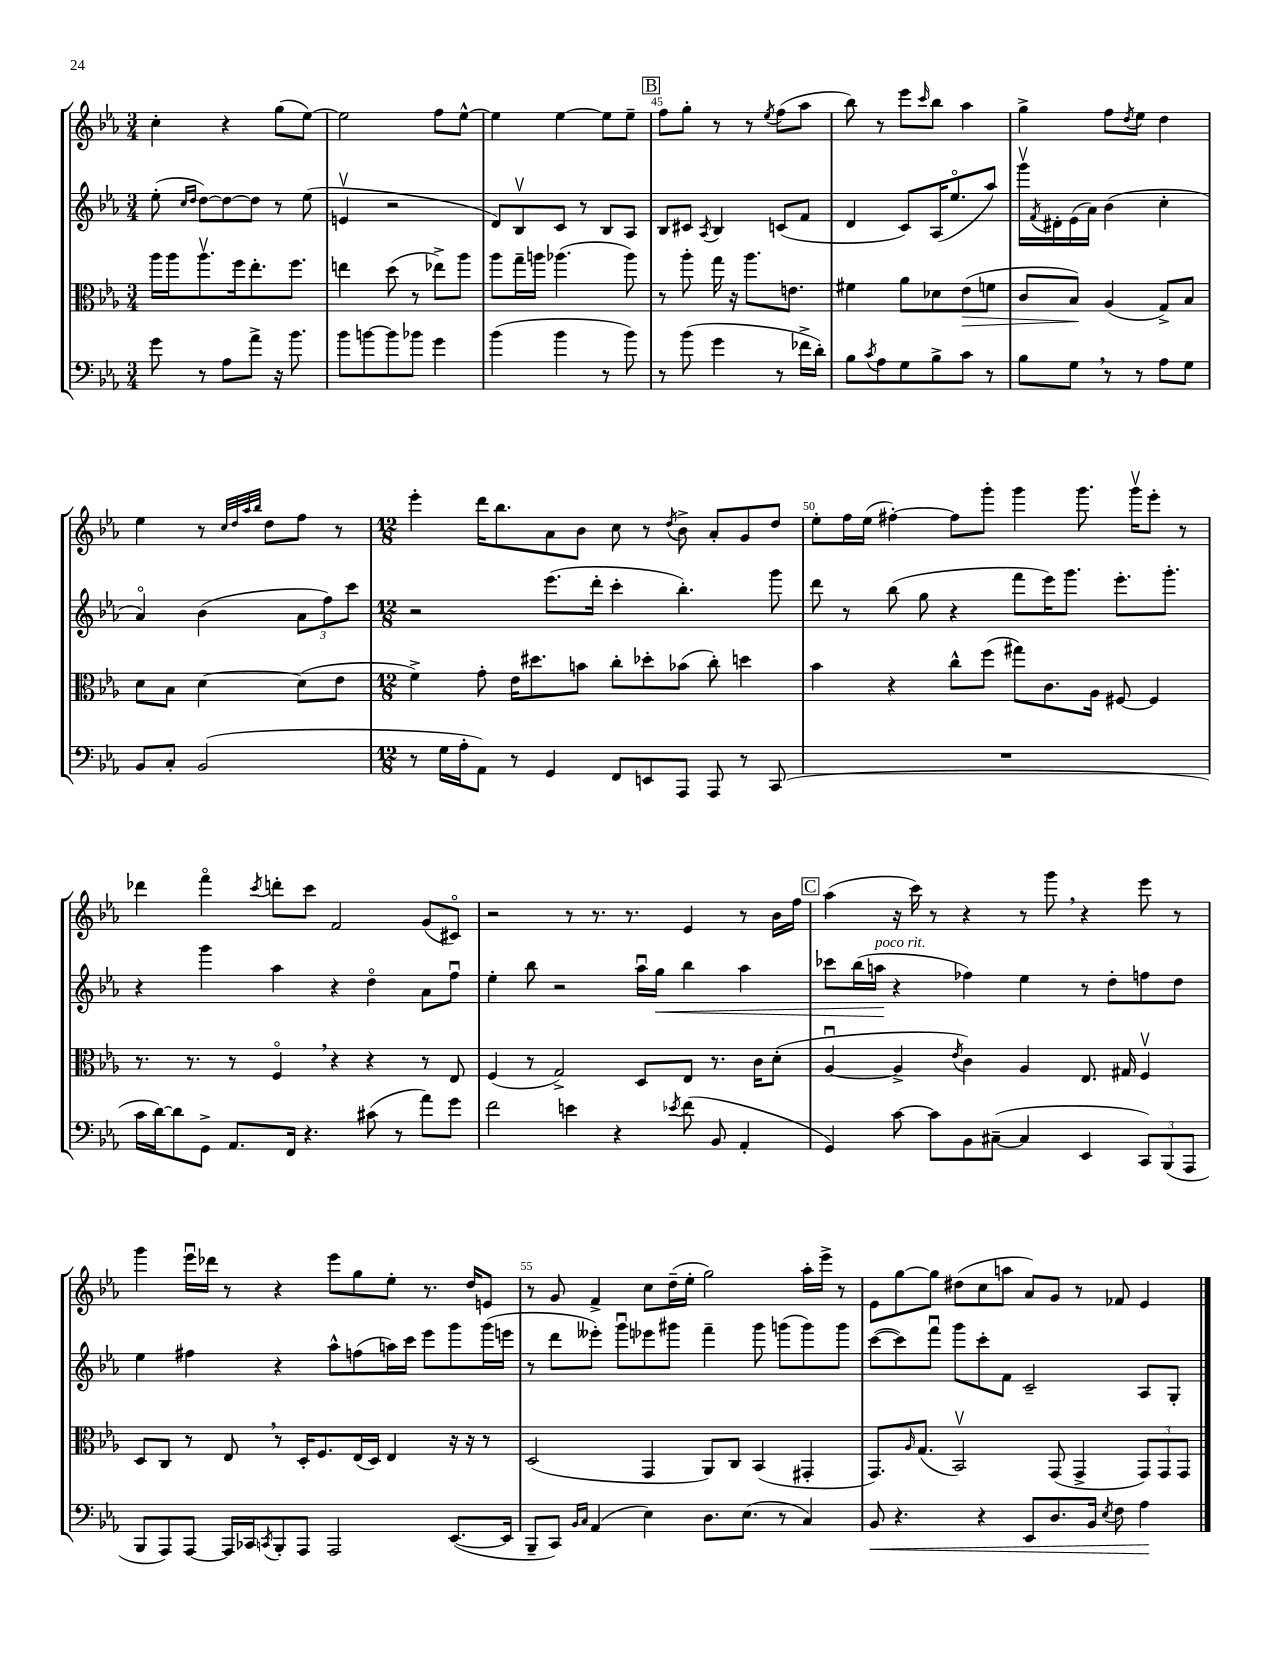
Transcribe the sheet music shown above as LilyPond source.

<<
\new StaffGroup <<
\new Staff = "s0" {
    \clef treble \key ees \major \numericTimeSignature \time 3/4
    c''4-. r4 g''8( ees''8~) |
    ees''2 f''8 ees''8~-^ |
    ees''4 ees''4~ ees''8 ees''8-- |
    \mark \markup { \box "B" } f''8 g''8-. r8 r8 \acciaccatura { ees''8 } f''8( aes''8 |
    bes''8) r8 ees'''8 \grace { c'''16 } bes''8 aes''4 |
    g''4-> f''8 \acciaccatura { d''8 } ees''8 d''4 |
    ees''4 r8 \grace { c''32 d''32 aes''32 bes''32 } d''8 f''8 r8 |
    \numericTimeSignature \time 12/8 ees'''4-. d'''16 bes''8. aes'8 bes'8 c''8 r8 \acciaccatura { d''8 } bes'8-> aes'8-. g'8 d''8 |
    ees''8-. f''16 ees''16( fis''4~-.) fis''8 g'''8-. g'''4 g'''8. g'''16\upbow ees'''8-. r8 |
    des'''4 f'''4\flageolet \acciaccatura { c'''8 } d'''8-. c'''8 f'2 g'8( cis'8\flageolet) |
    r2 r8 r8. r8. ees'4 r8 bes'16 f''16 |
    \mark \markup { \box "C" } aes''4( r16 c'''16) r8 r4 r8 g'''8 \breathe r4 ees'''8 r8 |
    g'''4 ees'''16\downbow des'''16 r8 r4 ees'''8 g''8 ees''8-. r8. d''16 e'8 |
    r8 g'8 f'4-> c''8 d''16--( ees''16-. g''2) aes''16-. ees'''16-> r8 |
    ees'8 g''8~ g''8 dis''8( c''8 a''8 aes'8) g'8 r8 fes'8 ees'4 \bar "|." |
}
\new Staff = "s1" {
    \clef treble \key ees \major \numericTimeSignature \time 3/4
    ees''8-.( \grace { c''16 d''16 } d''8~) d''8~ d''8 r8 ees''8( |
    e'4\upbow r2 |
    d'8) bes8\upbow c'8 r8 bes8 aes8 |
    \mark \markup { \box "B" } bes8 cis'8 \acciaccatura { aes8 } bes4 c'8( f'8 |
    d'4 c'8) aes16( ees''8.\flageolet aes''8) |
    g'''16\upbow \acciaccatura { f'8 } dis'16-. ees'16( aes'16) bes'4( c''4-. |
    aes'4\flageolet) bes'4( \tuplet 3/2 { aes'8 f''8) c'''8 } |
    \numericTimeSignature \time 12/8 r2 ees'''8.( d'''16-. c'''4-. bes''4.-.) g'''8 |
    d'''8 r8 bes''8( g''8 r4 f'''8 ees'''16) g'''8. ees'''8.-. g'''8.-. |
    r4 g'''4 aes''4 r4 d''4\flageolet aes'8 f''8\downbow |
    ees''4-. bes''8 r2 aes''16\downbow g''16\< bes''4 aes''4 |
    \mark \markup { \box "C" } ces'''8 bes''16( a''16\!^\markup { \italic "poco rit." } r4 fes''4) ees''4 r8 d''8-. f''8 d''8 |
    ees''4 fis''4 r4 aes''8-^ f''8( a''16) c'''16 ees'''8 g'''8 g'''16( e'''16 |
    r8 d'''8 eeses'''8-.) g'''8\downbow ees'''8 gis'''8 f'''4-- gis'''8 g'''8( g'''8) g'''8 |
    c'''8~( c'''8) f'''8\downbow g'''8 c'''8-. f'8 c'2-- aes8 g8-. \bar "|." |
}
\new Staff = "s2" {
    \clef alto \key ees \major \numericTimeSignature \time 3/4
    aes''16 aes''16 aes''8.\upbow f''16 ees''8.-. f''8. |
    e''4 d''8( r8 ees''8->) aes''8 |
    aes''8 g''16-- a''16 aes''4.( aes''8) |
    \mark \markup { \box "B" } r8 aes''8-. g''16 r16 aes''8. e'8. |
    fis'4 aes'8 des'8 ees'8\>( f'8 |
    c'8 bes8\!) aes4( g8->) bes8 |
    d'8 bes8 d'4~ d'8( ees'8 |
    \numericTimeSignature \time 12/8 f'4->) g'8-. ees'16 dis''8. b'8 c''8-. des''8-. bes'8( c''8-.) d''4 |
    bes'4 r4 c''8-^ f''8( gis''8) c'8. aes16 fis8~ fis4 |
    r8. r8. r8 f4\flageolet \breathe r4 r4 r8 ees8 |
    f4( r8 g2->) d8 ees8 r8. c'16 d'8-.( |
    \mark \markup { \box "C" } aes4~\downbow aes4-> \acciaccatura { ees'8 } c'4) aes4 ees8. gis16 f4\upbow |
    d8 c8 r8 ees8 \breathe r8 d16-. f8. ees16( d16) ees4 r16 r16 r8 |
    d2( g,4 aes,8) c8 bes,4( gis,4-. |
    g,8.) \grace { aes16 } g8.( bes,2\upbow) g,8( g,4-> \tuplet 3/2 { g,8) g,8 g,8 } \bar "|." |
}
\new Staff = "s3" {
    \clef bass \key ees \major \numericTimeSignature \time 3/4
    g'8 r8 aes8 aes'8-> r16 bes'8. |
    bes'8 b'8~ b'8 bes'8 g'4 |
    bes'4( bes'4 r8 bes'8) |
    \mark \markup { \box "B" } r8 bes'8( g'4 r8 fes'16-> d'16-.) |
    bes8 \acciaccatura { c'8 } aes8 g8 bes8-> c'8 r8 |
    bes8 g8 \breathe r8 r8 aes8 g8 |
    bes,8 c8-. bes,2( |
    \numericTimeSignature \time 12/8 r8 g16 aes16-. aes,8) r8 g,4 f,8 e,8 aes,,8 aes,,8 r8 c,8( |
    R1. |
    c'16 d'16~) d'8 g,8-> aes,8. f,16 r4. cis'8( r8 aes'8) g'8 |
    f'2 e'4 r4 \acciaccatura { ees'8 } f'8( bes,8 aes,4-. |
    \mark \markup { \box "C" } g,4) c'8~ c'8 bes,8 cis8~--( cis4 ees,4 \tuplet 3/2 { c,8) bes,,8( aes,,8 } |
    bes,,8 aes,,8) aes,,8~ aes,,16 ces,16 \acciaccatura { c,8 } bes,,8-. aes,,8 aes,,2 ees,8.~( ees,16 |
    bes,,8-- c,8) \grace { bes,16 c16 } aes,4( ees4) d8. ees8.( r8 c4) |
    bes,8\< r4. r4 ees,8 d8. bes,16 \acciaccatura { ees8 } f8 aes4\! \bar "|." |
}
>>
>>
\layout { \context { \Score currentBarNumber = #42 \override BarNumber.break-visibility = ##(#f #t #t) barNumberVisibility = #(every-nth-bar-number-visible 5) } }
